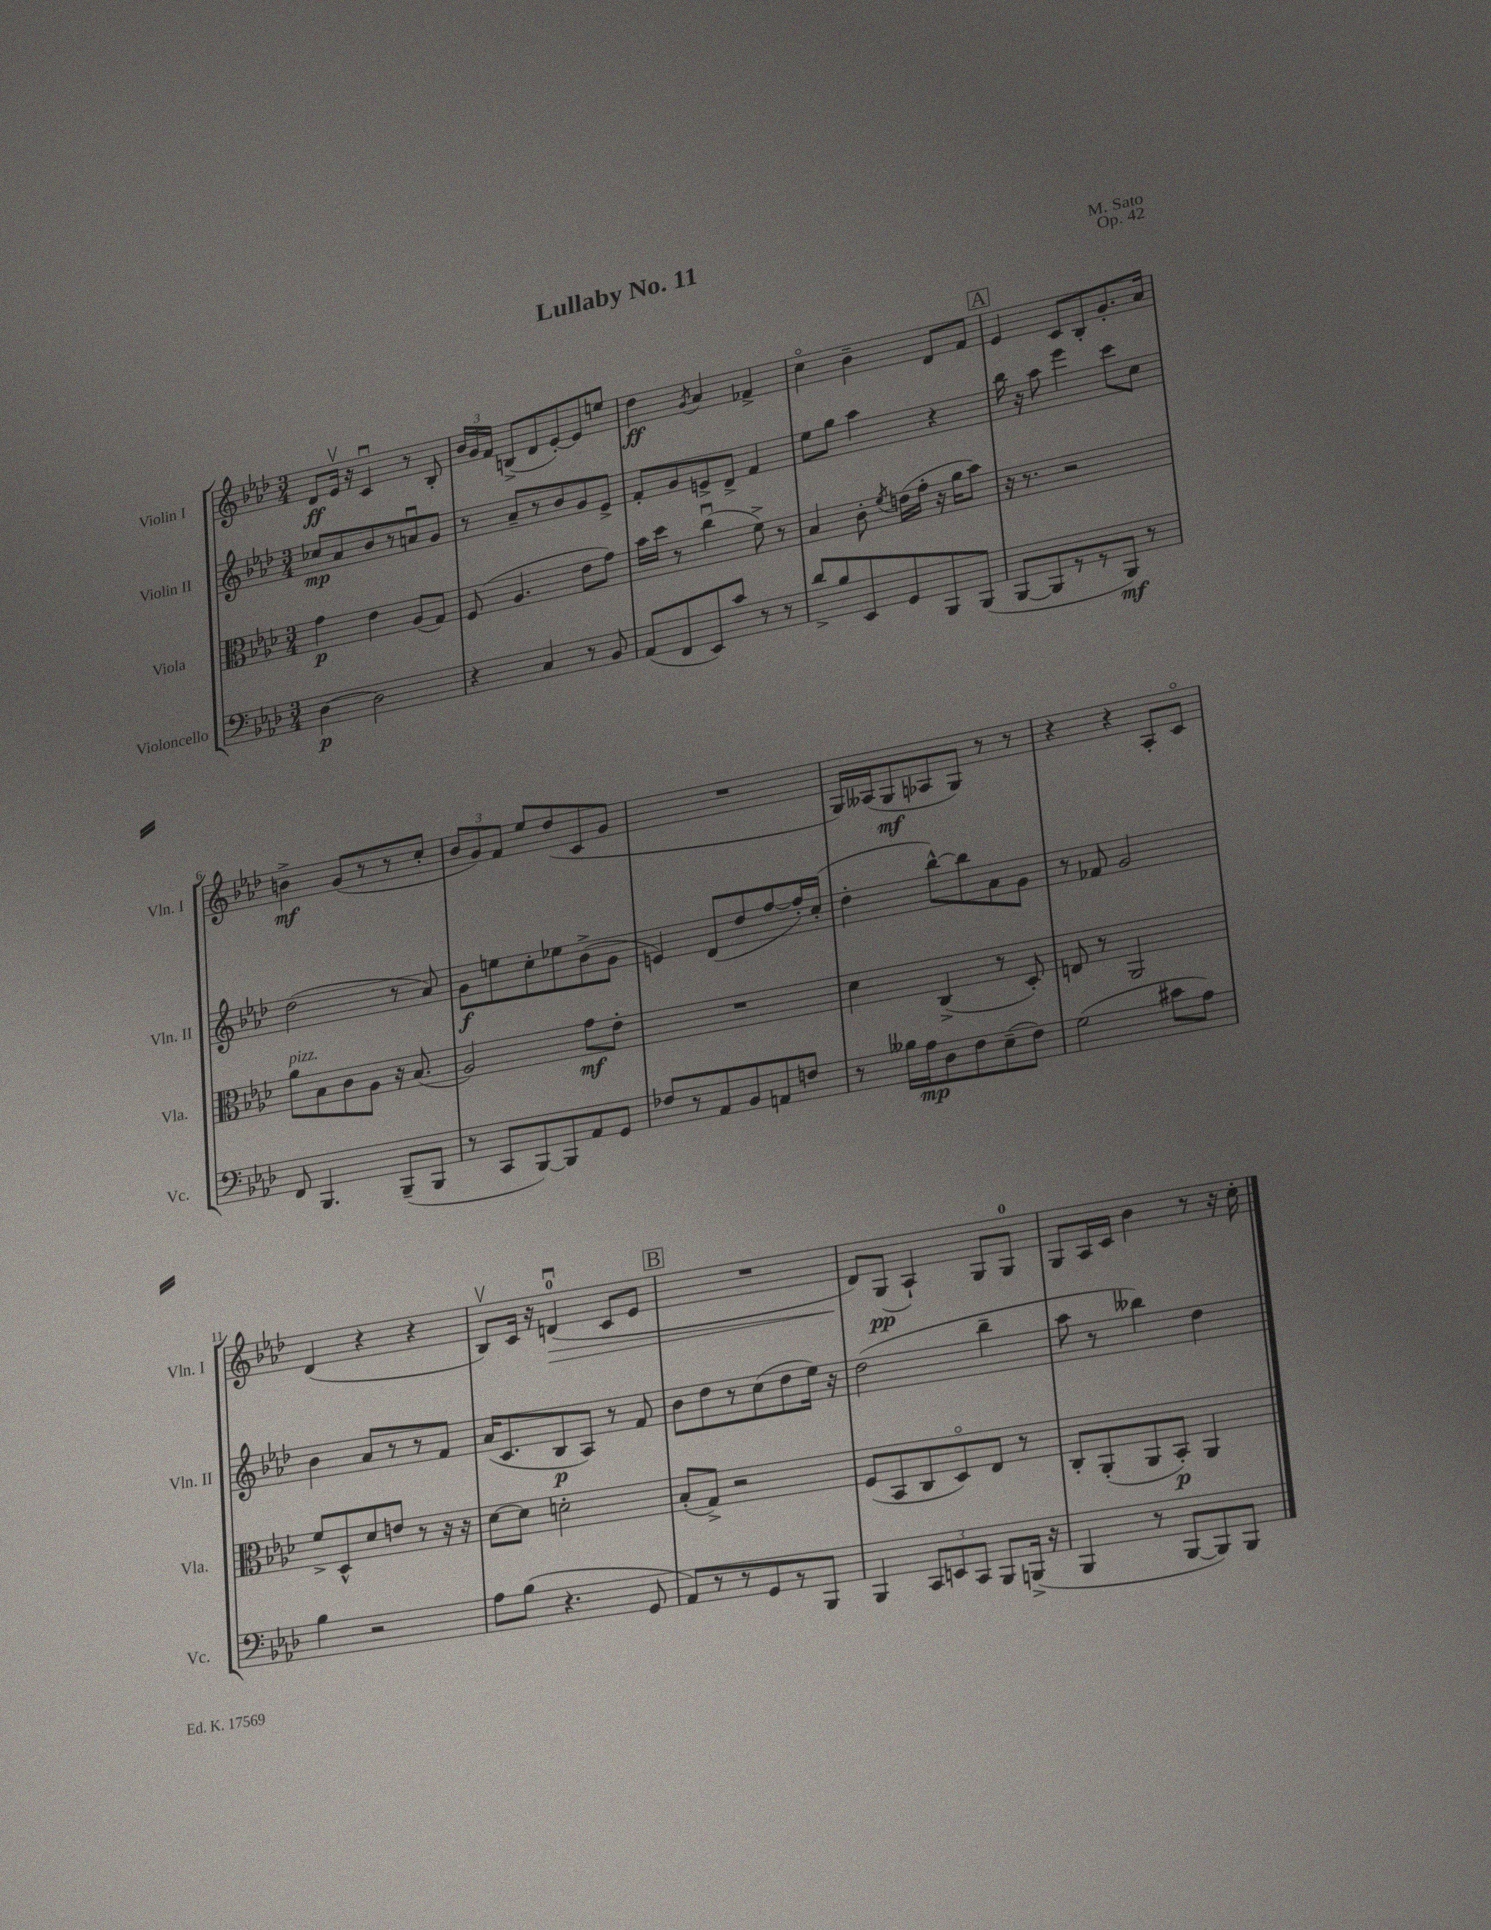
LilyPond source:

\header { title = "Lullaby No. 11" composer = "M. Sato" opus = "Op. 42" }
<<
\new StaffGroup <<
\new Staff = "s0" \with { instrumentName = "Violin I" shortInstrumentName = "Vln. I" } {
    \clef treble \key aes \major \numericTimeSignature \time 3/4
    \autoBeamOff des'8[\ff ees'16]\upbow r16 c'4\downbow r8 bes8-. |
    \tuplet 3/2 { bes'16[ g'16 f'16] } b8[->( des'8 ees'8~-.) ees'8 e''8] |
    des''4\ff \acciaccatura { g'8 } aes'4 fes'4-> |
    c''4\flageolet bes'4-- des'8[ f'8] |
    \mark \markup { \box "A" } ees'4 c'8[ bes8-. g'8.-. aes'16] |
    b'4->\mf g'8[( r8 r8 c''8]-. |
    \tuplet 3/2 { bes'8[ g'8) f'8] } ees''8[ des''8( c'8 g'8] |
    R2. |
    g16[) aeses16( g8\mf aes8 g8]) r8 r8 |
    r4 r4 aes8[-. c'8]\flageolet |
    des'4( r4 r4 |
    bes8[\upbow) c'16] r16 d'4-0\downbow\>( c'8[ ees'8] |
    \mark \markup { \box "B" } R2. |
    des'8[\!) g8]\pp( aes4-!) g8[ g8]-0 |
    g8[ aes16 c'16] bes'4 r8 r16 c''16-. \bar "|." |
}
\new Staff = "s1" \with { instrumentName = "Violin II" shortInstrumentName = "Vln. II" } {
    \clef treble \key aes \major \numericTimeSignature \time 3/4
    \autoBeamOff ces''8[\mp aes'8 bes'8 r8 a'8\downbow g'8] |
    r8 aes'8[-- r8 bes'8 g'8 ees'8]-> |
    f'8[-. g'8 e'8-> des'8]-> f'4 |
    ees''8[ g''8] aes''4 r4 |
    \mark \markup { \box "A" } bes''16 r16 aes''8 ees'''4 c'''8[ c''8] |
    des''2( r8 aes'8) |
    g'8[\f e''8 c''8-. ees''8 bes'8->( g'8] |
    e'4) des'8[( des''8 f''8~ f''16-.) c''16]-.( |
    des''4-. bes''8[~-^) bes''8 aes'8 g'8] |
    r8 fes'8 g'2 |
    bes'4 aes'8[ r8 r8 f'8] |
    aes'16[( c'8. bes8\p aes8]) r8 f'8 |
    \mark \markup { \box "B" } bes'8[ des''8 r8 c''8( des''8 ees''16]) r16 |
    des''2( bes''4-- |
    aes''8 r8 beses''4) des''4 \bar "|." |
}
\new Staff = "s2" \with { instrumentName = "Viola" shortInstrumentName = "Vla." } {
    \clef alto \key aes \major \numericTimeSignature \time 3/4
    \autoBeamOff g'4\p ees'4 aes8[( g8]) |
    f8( aes4. ees'8[ g'8]) |
    bes'16[ des''16] r8 c''4\downbow( f'8->) r8 |
    bes4 c'8-. \acciaccatura { f'8 } e'16[( g'16]-. r16 aes'16[ bes'8]) |
    \mark \markup { \box "A" } r16 r8. r2 |
    aes'8[^\markup { \italic "pizz." } bes8 c'8 aes8] r16 bes8.( |
    aes2) g'8[\mf ees'8]-. |
    R2. |
    des'4 c4->( r8 des8-.) |
    e8 r8 aes,2 |
    f'8[-> des8-^ des'8 e'8] r8 r16 r16 |
    des'8[~ des'8] d'2-. |
    \mark \markup { \box "B" } bes8[-.( g8]->) r2 |
    f8[( bes,8 c8 des8\flageolet) ees8] r8 |
    c8[-. aes,8-.( aes,8 bes,8]-.\p) aes,4 \bar "|." |
}
\new Staff = "s3" \with { instrumentName = "Violoncello" shortInstrumentName = "Vc." } {
    \clef bass \key aes \major \numericTimeSignature \time 3/4
    \autoBeamOff des4~\p des2 |
    r4 c4 r8 bes,8 |
    aes,8[( f,8 ees,8) c'8] r8 r8 |
    des'8[-> bes8 ees,8 g,8 bes,,8 bes,,8]( |
    \mark \markup { \box "A" } bes,,8[~ bes,,8 r8 r8 bes,,8]\mf) r8 |
    f,8 bes,,4. bes,,8[--( bes,,8] |
    r8 c,8[ bes,,8~) bes,,8 aes,8 g,8] |
    fes8[ r8 aes,8 bes,8 a,8 f8] |
    r8 beses16[ aes16\mp des8 f8 ees8--( f8]) |
    g2( cis'8[ aes8]) |
    bes4 r2 |
    aes8[ bes8]( r4. g,8 |
    \mark \markup { \box "B" } aes,8[) r8 r8 g,8 r8 bes,,8] |
    bes,,4 \tuplet 3/2 { c,8[ e,8 c,8] } bes,,8[ b,,16]->( r16 |
    bes,,4 r8 bes,,8[~ bes,,8) bes,,8] \bar "|." |
}
>>
>>
